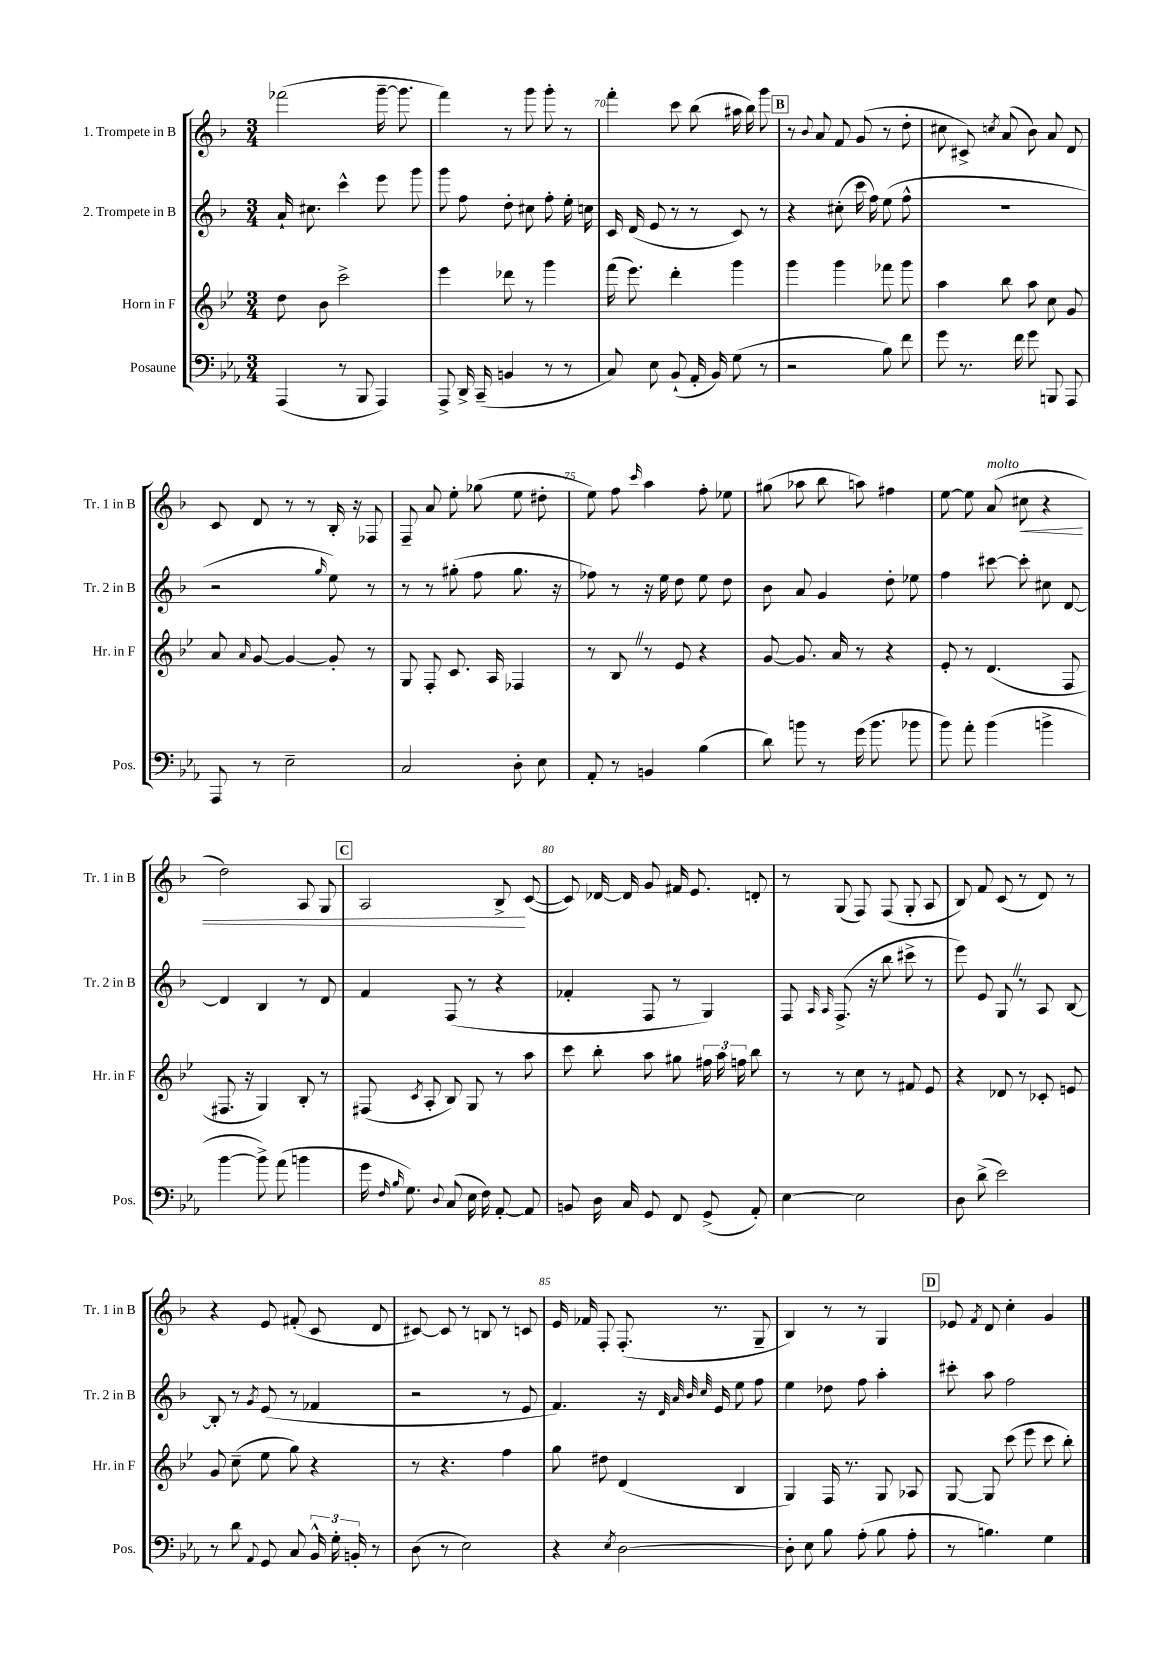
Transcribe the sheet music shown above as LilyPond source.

<<
\new StaffGroup <<
\new Staff = "s0" \with { instrumentName = "1. Trompete in B" shortInstrumentName = "Tr. 1 in B" } {
    \clef treble \key f \major \numericTimeSignature \time 3/4
    \autoBeamOff fes'''2( g'''16~-- g'''8. |
    f'''4) r8 g'''8 g'''8-. r8 |
    f'''4-. c'''8 bes''8( ais''16 bes''16) g'''8 |
    \mark \markup { \box "B" } r8 \appoggiatura { bes'8 } a'8 f'8 g'8( r8 d''8-. |
    cis''8 cis'8->) \acciaccatura { c''8 } a'8( bes'8) a'8 d'8 |
    c'8 d'8 r8 r8 bes16-. r16 fes8 |
    f8-- a'8 e''8-. ges''8( e''8 dis''8-. |
    e''8) f''8 \grace { c'''16 } a''4 f''8-. ees''8 |
    gis''8( aes''8 bes''8 a''8) fis''4 |
    e''8~ e''8 a'8^\markup { \italic "molto" }( cis''8\< r4 |
    d''2) a8 g8 |
    \mark \markup { \box "C" } a2 bes8->\! c'8~( |
    c'8) des'16~ des'16 g'8 fis'16 e'8. d'8-. |
    r8 g8( f8) f8( g8-. a8 |
    bes8) f'8 c'8( r8 d'8) r8 |
    r4 e'8 fis'8-.( c'8 d'8 |
    cis'8~) cis'8 r8 b8 r8 c'8 |
    e'16 fes'16 f8-. f8.-.( r8. g8-- |
    bes4) r8 r8 g4 |
    \mark \markup { \box "D" } ees'8 \acciaccatura { f'8 } d'8 c''4-. g'4 \bar "|." |
}
\new Staff = "s1" \with { instrumentName = "2. Trompete in B" shortInstrumentName = "Tr. 2 in B" } {
    \clef treble \key f \major \numericTimeSignature \time 3/4
    \autoBeamOff a'16-! cis''8. c'''4-^ e'''8 g'''8 |
    g'''8 f''8 d''8-. cis''8 f''8-. e''16-. c''16 |
    c'16 d'16( e'8 r8 r8 c'8) r8 |
    \mark \markup { \box "B" } r4 cis''8-.( c'''16 f''16) e''8( f''8-^ |
    R2. |
    r2 \grace { g''16 } e''8) r8 |
    r8 r8 gis''8-.( f''8 gis''8. r16 |
    fes''8) r8 r16 e''16 d''8 e''8 d''8 |
    bes'8 a'8 g'4 d''8-. ees''8 |
    f''4 cis'''8~ cis'''8-. cis''8 d'8~ |
    d'4 bes4 r8 d'8 |
    \mark \markup { \box "C" } f'4 f8( r8 r4 |
    fes'4-. f8 r8 g4) |
    f8 \grace { a16 a16 } f8.->( r16 bes''8 cis'''8-> r8 |
    e'''8) e'8 g8 \once \override BreathingSign.text = \markup { \musicglyph "scripts.caesura.straight" } \breathe r8 a8 bes8~ |
    bes8-. r8 \acciaccatura { g'8 } e'8( r8 fes'4 |
    r2 r8 e'8 |
    f'4.) r16 \grace { d'32 a'32 bes'32 c''32 } e'16 e''8 f''8 |
    e''4 des''8 f''8 a''4-. |
    \mark \markup { \box "D" } cis'''8-. a''8 f''2 \bar "|." |
}
\new Staff = "s2" \with { instrumentName = "Horn in F" shortInstrumentName = "Hr. in F" } {
    \clef treble \key bes \major \numericTimeSignature \time 3/4
    \autoBeamOff d''8 bes'8 c'''2-> |
    ees'''4 des'''8 r8 g'''4 |
    f'''16( ees'''8.) d'''4-. g'''4 |
    \mark \markup { \box "B" } g'''4 g'''4 fes'''8 g'''8 |
    a''4 bes''8 a''8 c''8 g'8 |
    a'8 \grace { a'16 } g'8~ g'4~ g'8-. r8 |
    g8 f8-. c'8. a16 fes4 |
    r8 bes8 \once \override BreathingSign.text = \markup { \musicglyph "scripts.caesura.straight" } \breathe r8 ees'8 r4 |
    g'8~ g'8. a'16 r8 r4 |
    ees'8-. r8 d'4.( f8 |
    fis8. r16 g4) bes8-. r8 |
    \mark \markup { \box "C" } fis8( \acciaccatura { c'8 } a8-. bes8) g8 r8 a''8 |
    c'''8 bes''8-. a''8 gis''8 \tuplet 3/2 { fis''16 a''16 f''16 } bes''8 |
    r8 r8 c''8 r8 fis'8 ees'8 |
    r4 des'8 r8 ces'8-. e'8 |
    g'8 c''8--( ees''8 g''8) r4 |
    r8 r4. f''4 |
    g''8 dis''8 d'4( bes4 |
    g4) f16 r8. g8 aes8 |
    \mark \markup { \box "D" } g8~ g8 c'''8( ees'''8 c'''8 bes''8-.) \bar "|." |
}
\new Staff = "s3" \with { instrumentName = "Posaune" shortInstrumentName = "Pos." } {
    \clef bass \key ees \major \numericTimeSignature \time 3/4
    \autoBeamOff aes,,4( r8 bes,,8 aes,,4) |
    aes,,8-> d,16-> c,16--( b,4 r8 r8 |
    c8) ees8 bes,8-!( aes,16-. bes,16) g8( r8 |
    \mark \markup { \box "B" } r2 bes8) f'8 |
    g'8 r8. f'16 g'8 b,,8 aes,,8 |
    aes,,8 r8 ees2-- |
    c2 d8-. ees8 |
    aes,8-. r8 b,4 bes4( |
    d'8) b'8 r8 g'16( b'8. bes'8 |
    bes'8) aes'8-. bes'4( b'4-> |
    bes'4~ bes'8->) aes'8( b'4 |
    \mark \markup { \box "C" } g'16 \grace { f16 bes16 } g8.) \appoggiatura { d8 } c8( ees16 f16) aes,8~-. aes,8 |
    b,8 d16 c16 g,8 f,8 g,8->( aes,8-.) |
    ees4~ ees2 |
    d8 d'8->( ees'2) |
    r8 d'8 \appoggiatura { aes,8 } g,8 c8 \tuplet 3/2 { bes,16-^ g16-. b,16-. } r8 |
    d8( r8 ees2) |
    r4 \acciaccatura { ees8 } d2~ |
    d8-. ees8 bes8 aes8-.( bes8 aes8-. |
    \mark \markup { \box "D" } r8 b4.) g4 \bar "|." |
}
>>
>>
\layout { \context { \Score currentBarNumber = #68 \override BarNumber.break-visibility = ##(#f #t #t) barNumberVisibility = #(every-nth-bar-number-visible 5) } }
